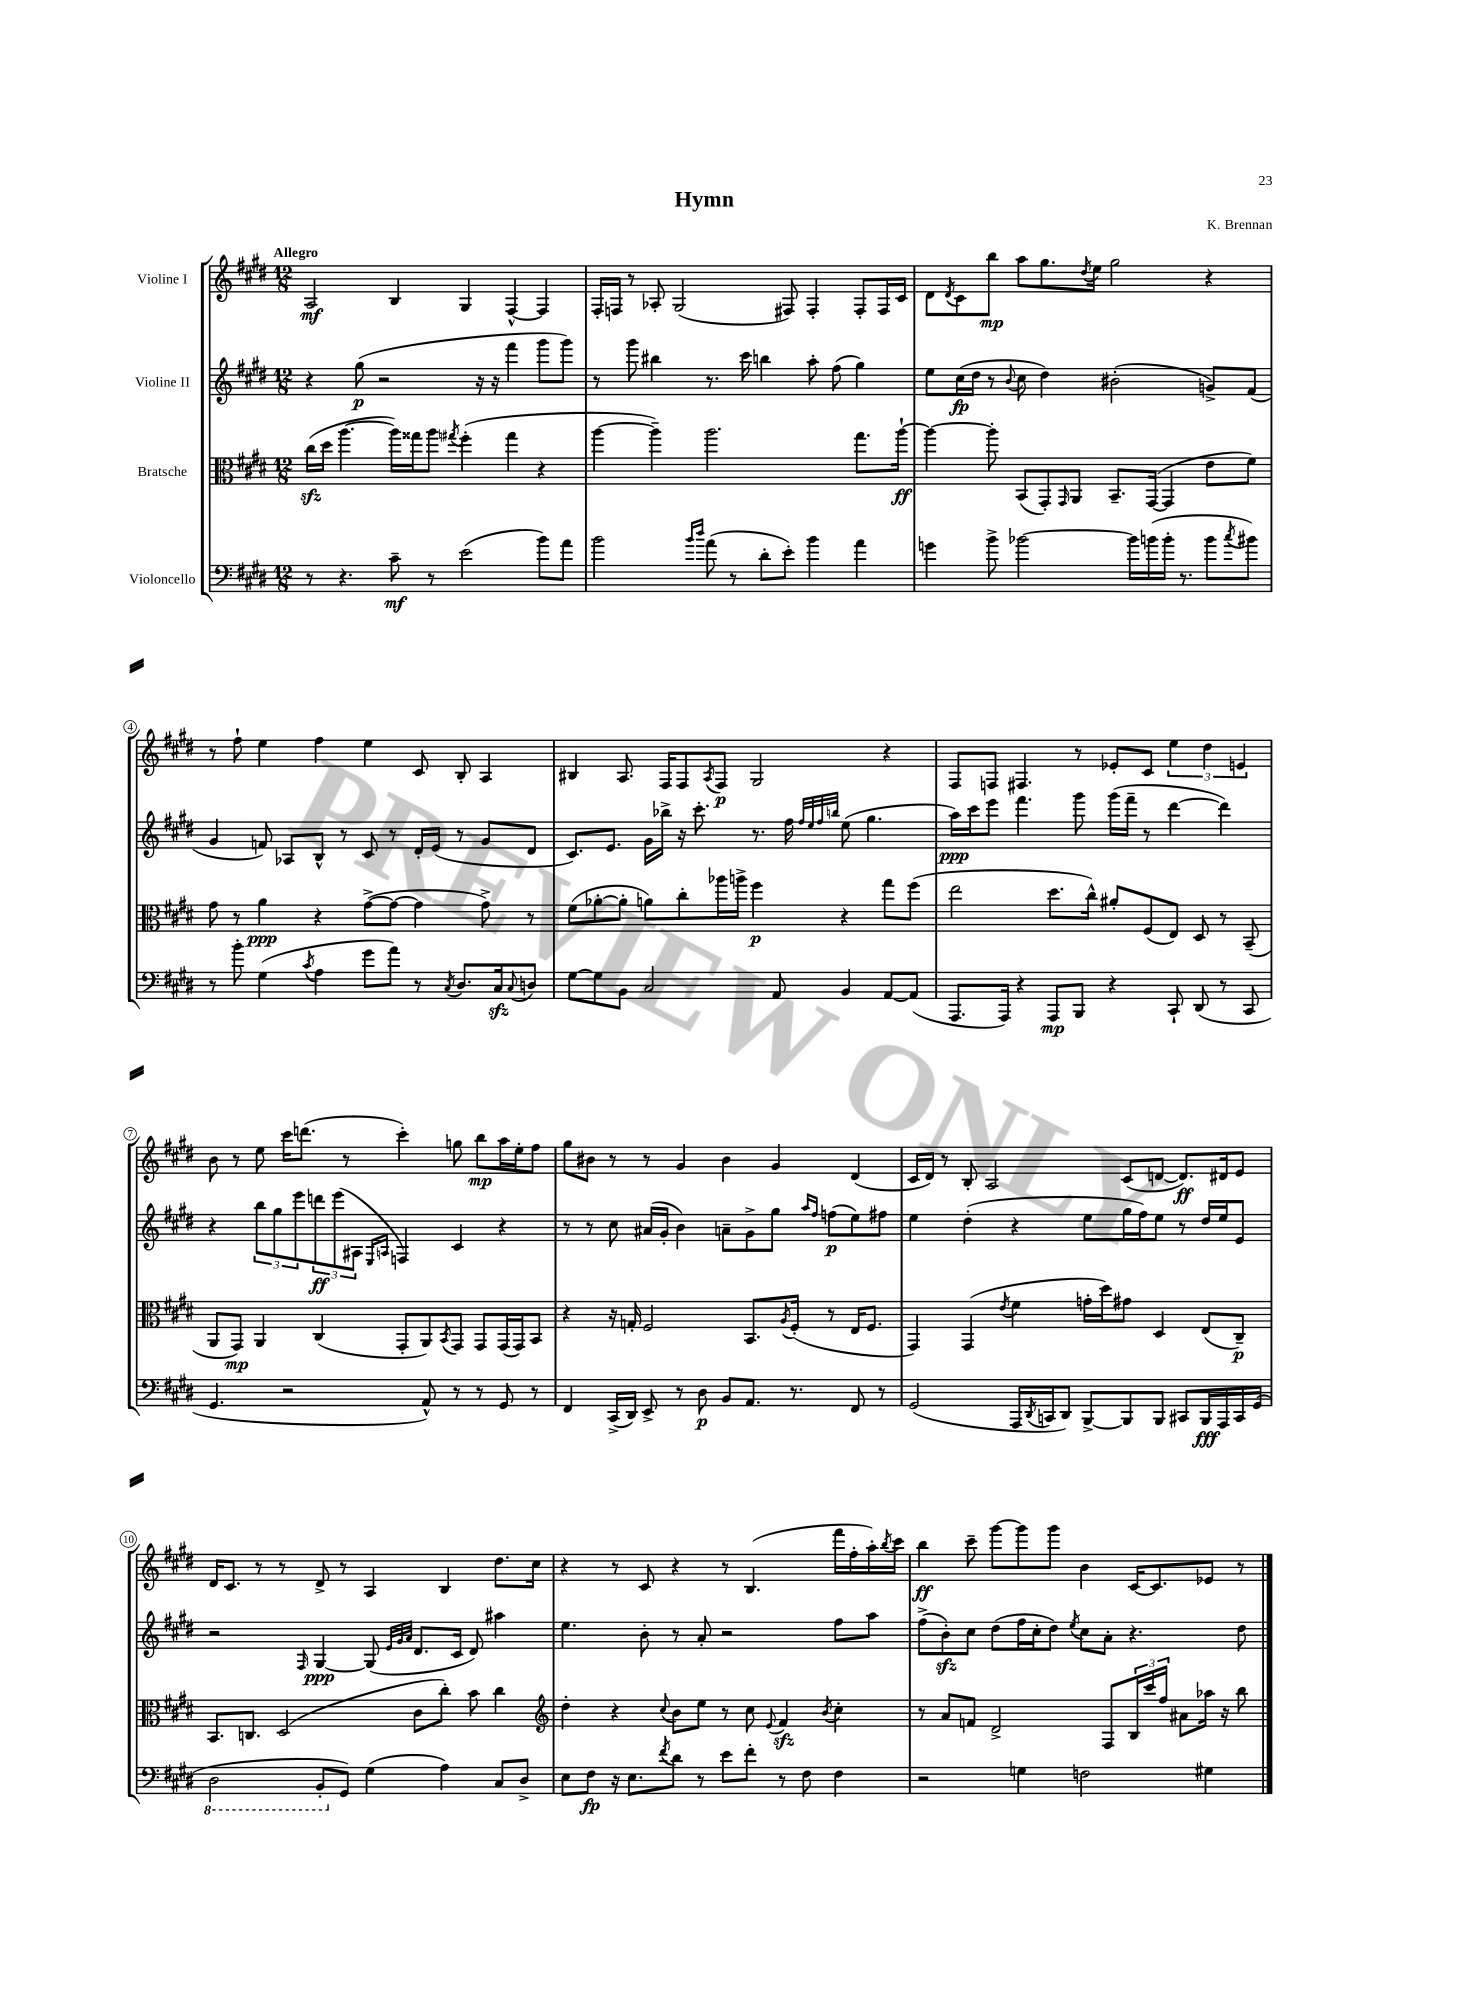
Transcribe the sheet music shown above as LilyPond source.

\header { title = "Hymn" composer = "K. Brennan" }
<<
\new StaffGroup <<
\new Staff = "s0" \with { instrumentName = "Violine I" } {
    \clef treble \key e \major \numericTimeSignature \time 12/8 \tempo "Allegro"
    a2\mf b4 gis4 fis4~-^ fis4 |
    fis16-. f16 r8 aes8-. gis2( fis8) fis4-. fis8-. fis16 cis'16 |
    dis'8 \acciaccatura { dis'8 } cis'8 b''8\mp a''8 gis''8. \acciaccatura { dis''8 } e''16 gis''2 r4 |
    r8 fis''8-! e''4 fis''4 e''4 cis'8 b8-. a4 |
    bis4 a8. fis16 fis8 \acciaccatura { a8 } fis8\p gis2 r4 |
    fis8 f8 fis4. r8 ees'8-. cis'8 \tuplet 3/2 { e''4 dis''4 e'4 } |
    b'8 r8 e''8 cis'''16 d'''8.( r8 cis'''4-.) g''8 b''8\mp a''16 e''16-. fis''8 |
    gis''8 bis'8 r8 r8 gis'4 bis'4 gis'4 dis'4( |
    cis'16 dis'16) r8 b8-. a2 cis'8( d'8~ d'8.\ff) dis'16 e'8 |
    dis'16 cis'8. r8 r8 dis'8-> r8 a4 b4 dis''8. cis''16 |
    r4 r8 cis'8 r4 r8 b4.( fis'''16 fis''16-. a''16-.) \acciaccatura { b''8 } cis'''16 |
    b''4\ff cis'''8-- gis'''8~ gis'''8 gis'''8 b'4 cis'16~ cis'8. ees'8 r8 \bar "|." |
}
\new Staff = "s1" \with { instrumentName = "Violine II" } {
    \clef treble \key e \major \numericTimeSignature \time 12/8
    r4 gis''8\p( r2 r16 r16 fis'''4 gis'''8 gis'''8) |
    r8 gis'''8 bis''4 r8. cis'''16 b''4 a''8-. fis''8( gis''4) |
    e''8 cis''16\fp( dis''16 r8 \appoggiatura { b'8 } cis''8 dis''4) bis'2-.( g'8->) fis'8( |
    gis'4 f'8) aes8 b8-^ r8 cis'8 r8 dis'16-. e'16( r8 gis'8 dis'8 |
    cis'8.) e'8. gis'16 bes''16-> r16 cis'''8.-. r8. fis''16 \grace { fis''32 e''32 fis''32 b''32 } e''8( gis''4. |
    a''16\ppp) cis'''16 e'''8 fis'''4. gis'''8 gis'''16( fis'''16-- r8 dis'''4~ dis'''4) |
    r4 \tuplet 3/2 { b''8 gis''8 e'''8 } \tuplet 3/2 { d'''8\ff e'''8( ais8 } \grace { e16 a16 } f4) cis'4 r4 |
    r8 r8 cis''8 ais'16( gis'16-. b'4) a'8-- gis'8-> gis''8 \grace { a''16 fis''16 } f''8\p( e''8) fis''8 |
    e''4 dis''4-.( r4 e''8 gis''16 fis''16) e''8 r8 dis''16 e''16 e'8 |
    r2 \grace { fis16 } gis4~\ppp gis8( \grace { e'32 gis'32 a'32 } dis'8. cis'16 dis'8) ais''4 |
    e''4. b'8-. r8 a'8-. r2 fis''8 a''8 |
    fis''8->( b'8-.\sfz) cis''8 dis''8( fis''16 cis''16-. dis''8) \acciaccatura { e''8 } cis''8 a'8-. r4. dis''8 \bar "|." |
}
\new Staff = "s2" \with { instrumentName = "Bratsche" } {
    \clef alto \key e \major \numericTimeSignature \time 12/8
    cis''16\sfz( dis''16 a''4.~ a''16) gisis''16 a''8 \acciaccatura { gis''8 } fis''4-.( gis''4 r4 |
    a''4~ a''4--) a''2. gis''8. a''16~-!\ff |
    a''4~ a''8-. b,8( gis,8-.) \grace { gis,16 } a,8 b,8.-- gis,16~( gis,4 e'8 fis'8) |
    gis'8 r8 a'4\ppp r4 gis'8~->( gis'8~ gis'4 gis'8->) r8 |
    fis'8( aes'8~-. aes'8-. a'8) cis''8-. aes''16 a''16-> fis''4\p r4 gis''8 fis''8( |
    e''2 dis''8. cis''16-^) ais'8-. fis8( e8) dis8 r8 b,8--( |
    a,8 gis,8\mp) a,4 cis4( gis,8-. a,8) \acciaccatura { b,8 } gis,8 gis,8 gis,16( gis,16) b,8 |
    r4 r16 g16-. fis2 b,8. \acciaccatura { a8 } fis16-.( r8 e16 fis8. |
    gis,4) gis,4( \acciaccatura { e'8 } fis'4 g'16-. dis''16) gis'8 dis4 e8( cis8--\p) |
    b,8. c8. dis2( cis'8 cis''8-.) b'8 cis''4 |
    \clef treble dis''4-. r4 \appoggiatura { cis''8 } b'8 e''8 r8 cis''8 \appoggiatura { e'8 } fis'4\sfz \acciaccatura { b'8 } cis''4-. |
    r8 a'8 f'8 dis'2-> fis8 \tuplet 3/2 { b16 cis'''16 fis''16 } ais'8 aes''16 r16 b''8 \bar "|." |
}
\new Staff = "s3" \with { instrumentName = "Violoncello" } {
    \clef bass \key e \major \numericTimeSignature \time 12/8
    r8 r4. cis'8--\mf r8 e'2( b'8) a'8 |
    b'2 \grace { b'16 dis''16 } a'8( r8 dis'8-. e'8-.) b'4 a'4 |
    g'4 b'8-> bes'2~ bes'16 b'16( b'16-. r8. b'8 \acciaccatura { cis''8 } bis'8) |
    r8 b'8-. gis4( \acciaccatura { cis'8 } a4 gis'8 a'8) r8 \acciaccatura { cis8 } dis8. cis16\sfz \appoggiatura { cis8 } d8 |
    gis8~ gis8 b,8 cis2 a,8 b,4 a,8~ a,8( |
    a,,8. a,,16) r4 a,,8\mp b,,8 r4 cis,8-! dis,8( r8 cis,8 |
    gis,4. r2 a,8-^) r8 r8 gis,8 r8 |
    fis,4 cis,16->( dis,16) e,8-> r8 dis8\p b,8 a,8. r8. fis,8 r8 |
    gis,2( a,,16 \acciaccatura { dis,8 } c,16 dis,8) b,,8~-> b,,8 b,,8 cis,8 b,,16\fff a,,16 cis,16 gis,16( |
    \ottava #-1 dis,2 b,,8-. \ottava #0 gis,8) gis4( a4) cis8 dis8-> |
    e8 fis8\fp r16 e8. \acciaccatura { fis'8 } dis'8 r8 e'8 fis'8-. r8 fis8 fis4 |
    r2 g4 f2 gis4 \bar "|." |
}
>>
>>
\layout { \context { \Score \override BarNumber.stencil = #(make-stencil-circler 0.1 0.3 ly:text-interface::print) } }
